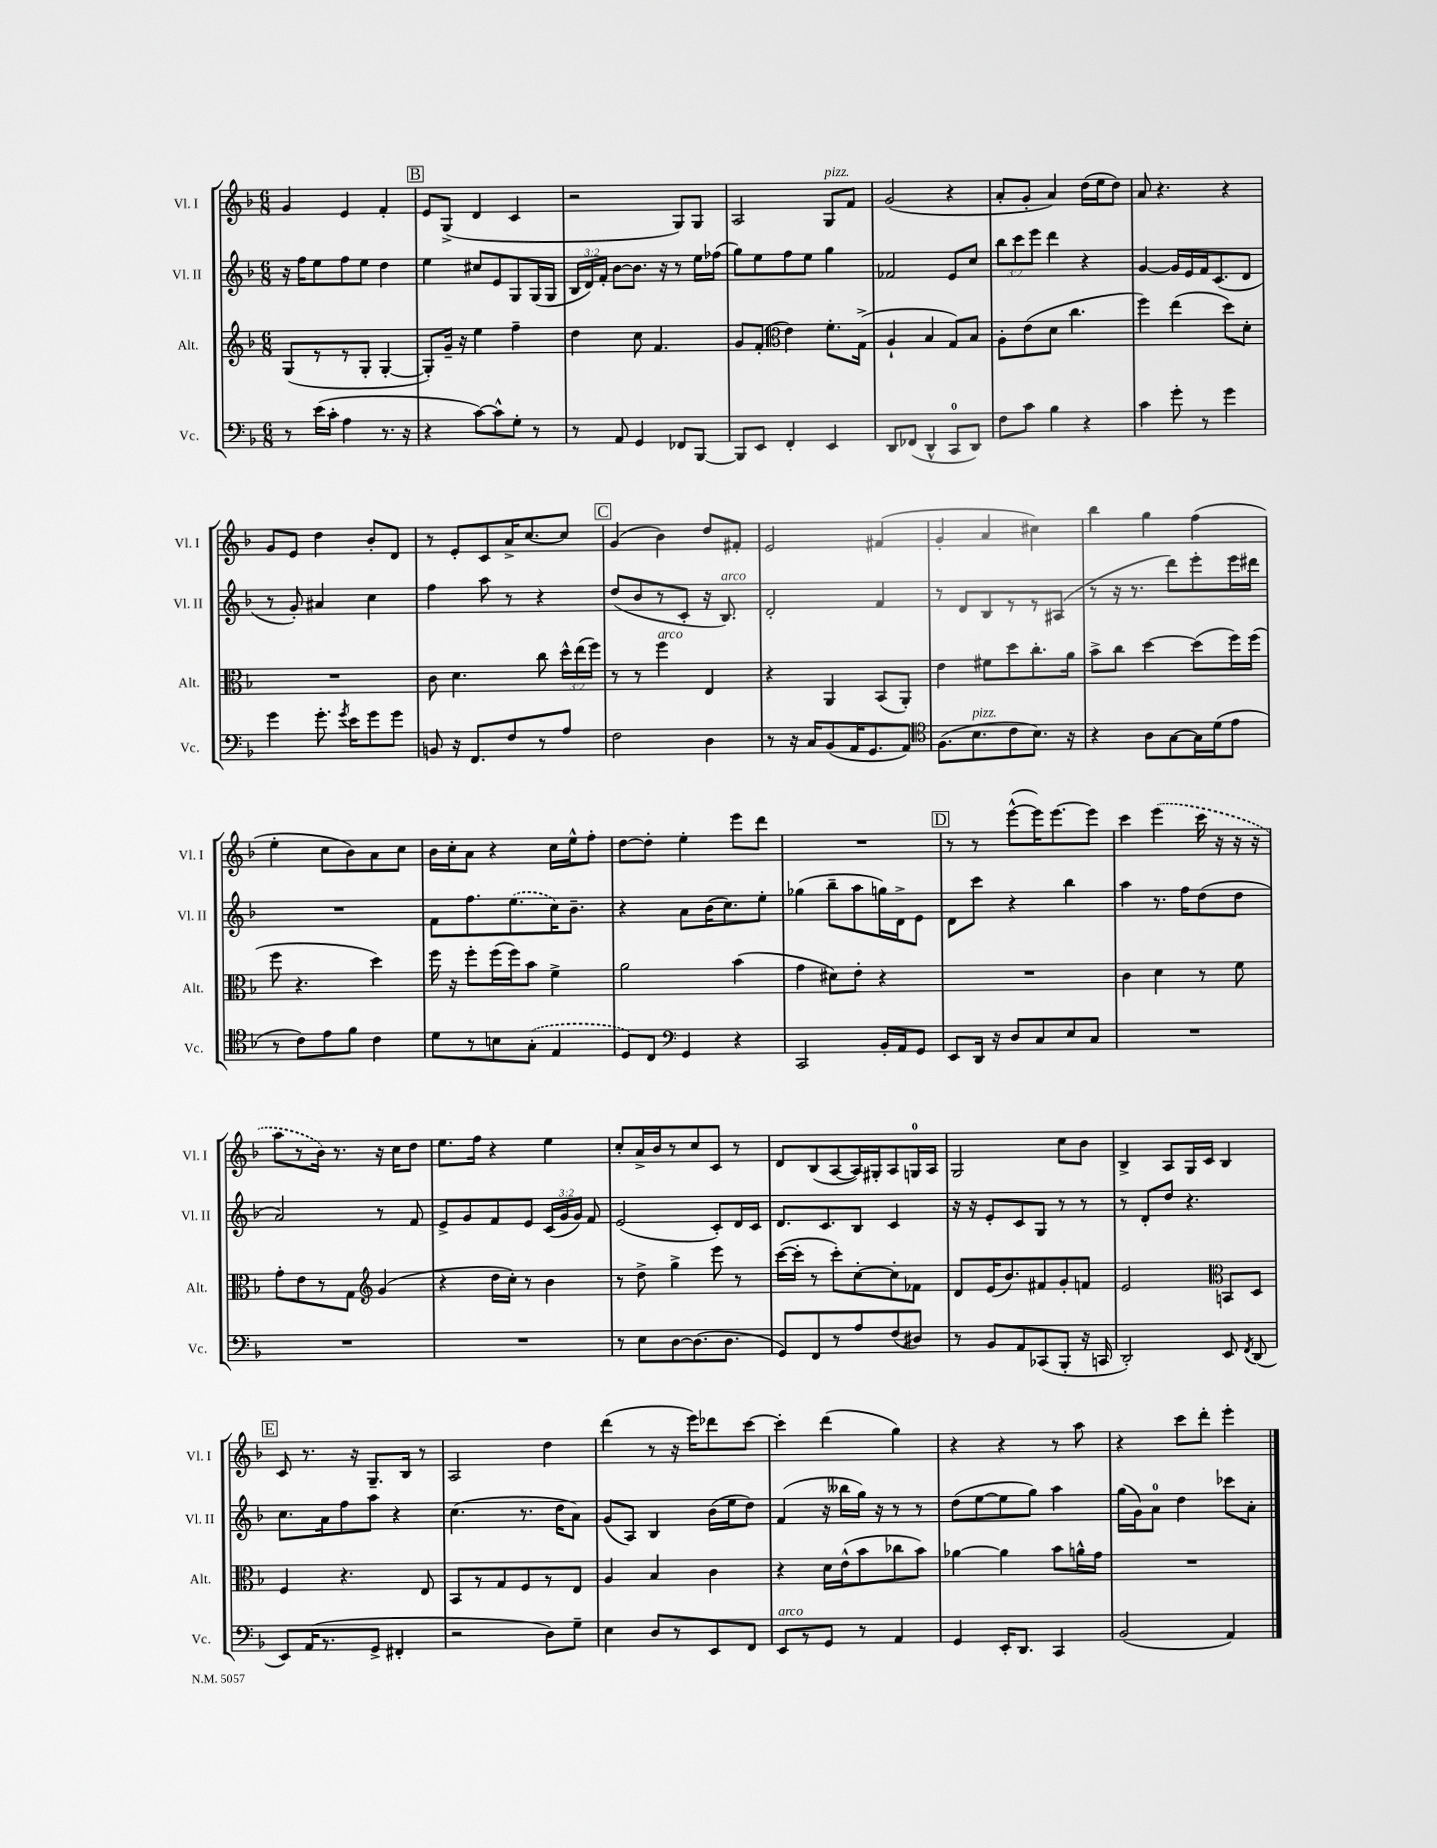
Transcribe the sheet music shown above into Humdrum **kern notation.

**kern	**kern	**kern	**kern
*staff4	*staff3	*staff2	*staff1
*clefF4	*clefG2	*clefG2	*clefG2
*k[b-]	*k[b-]	*k[b-]	*k[b-]
*M6/8	*M6/8	*M6/8	*M6/8
8r	(8G	16r	4g
.	.	16ff	.
(16e	8r	8ee	.
16c'	.	.	.
4A	8r	8ff	4e
.	8G'	8ee	.
8.r	[4G'	4dd	4f'
16r	.	.	.
=	=	=	=
4r	8G'])	4ee	8e
.	16g~	.	(8G^
.	16r	.	.
[8c)	4ee	8cc#	4d
8c^^]	.	8e	.
8G'	4ff~	8G	4c
8r	.	(16G	.
.	.	16G	.
=	=	=	=
8r	4dd	24B-	2r
.	.	24d)	.
.	.	24f'	.
8AA	.	[8b-	.
4GG	8cc	8.b-]	.
.	4.f	.	.
.	.	16r	.
8FF-	.	8r	8G)
[8BBB-	.	16ee	8G
.	.	(16ff-	.
=	=	=	=
8BBB-]	8g	8gg)	2A
8EE	(8f'	8ee	.
*	*clefC3	*	*
4FF'	4e)	8ff	.
.	.	8ee	.
4EE	8.f'	4gg	8G
.	.	.	8f
.	(16G^	.	.
=	=	=	=
8DD	4A`	2f-	(2g
(8FF-	.	.	.
4DD^^	4B-	.	.
8CC	8G)	8e	4r
8DD)	8B-	8cc	.
=	=	=	=
8F	8A'	12bb-	8a'
.	.	12ccc	.
8c	(8e	.	8g'
.	.	12eee	.
4B-	8d	4ddd	4a)
.	4.cc	.	.
4r	.	4r	(16dd
.	.	.	16ee
.	.	.	8dd)
=	=	=	=
4c	4ff)	[4g	8a
.	.	.	4.r
8g'	(4ee	16g]	.
.	.	16e	.
8r	.	16f	.
.	.	(8.c	.
4g	8dd)	.	4r
.	8d'	8d	.
=	=	=	=
4g	2.r	8r	8g
.	.	8g')	8e
8.g'	.	4a#	4dd
8qg	.	.	.
16e	.	.	.
8g	.	4cc	8b-'
8g	.	.	8d
=	=	=	=
8BB	8c	4ff	8r
16r	4.d	.	8e'
8.FF	.	.	.
.	.	8aa	8c
8F	.	8r	16a^
.	.	.	[8.cc
8r	8cc	4r	.
8A	24dd^^	.	8cc]
.	(24ee	.	.
.	24ff)	.	.
=	=	=	=
2F	8r	(8dd	(4g
.	8r	8b-	.
.	4ff	8r	4b-)
.	.	8c'	.
4D	4E	16r	8dd
.	.	8.B-)	.
.	.	.	8f#'
=	=	=	=
8r	4r	2d'	2e
16r	.	.	.
16C	.	.	.
(8BB-	4AA	.	.
16AA	.	.	.
8.GG	.	.	.
.	(8BB-	4f	(4f#
8AA)	8AA')	.	.
=	=	=	=
*clefC4	*	*	*
(8.F	4e	8r	4g'
.	.	8d	.
8.B-	.	.	.
.	8f#	8B-	4a
8c	8dd	8r	.
8.B-)	8.cc'	8r	4cc#)
.	.	(8A#	.
16r	16a	.	.
=	=	=	=
4r	8b-^	8r	4bb-
.	8cc	16r	.
.	.	8.r	.
8A	[4dd	.	4gg
[8G	.	8ddd)	.
16G]	(8dd]	8eee'	(4ff
(16d	.	.	.
8e	16ff)	16eee	.
.	(16ff	16ddd#	.
=	=	=	=
8r	8ff	2.r	4ee'
8c)	4.r	.	.
8e	.	.	8cc
8f	.	.	8b-)
4c	4dd)	.	8a
.	.	.	8cc
=	=	=	=
8d	16ff	8f	16b-
.	16r	.	16cc'
8r	8ff'	8.ff	8a
8B	(16ff	.	4r
.	16ff)	(8.ee	.
(8G'	8b-	.	.
4E	4f^	16cc)	16cc
.	.	8.b-~	16ee^^
.	.	.	8ff'
=	=	=	=
8D)	2a	4r	[8dd
8C	.	.	8dd']
*clefF4	*	*	*
4GG	.	8a	4ee'
.	.	(16b-	.
.	.	8.cc)	.
4r	(4b-	.	8eee
.	.	8ee'	8ddd
=	=	=	=
2CC	4g	(4gg-	2.r
.	8d#)	8bb-~	.
.	8e'	8aa	.
16BB-'	4r	16gg)	.
16AA	.	16d^	.
8GG	.	8e	.
=	=	=	=
8EE	2.r	8d	8r
16DD	.	8ccc	8r
16r	.	.	.
8D	.	4r	([8eee^^
8C	.	.	16eee])
.	.	.	[8.eee
8E	.	4bb-	.
8C	.	.	8eee]
=	=	=	=
2.r	4c	4aa	4ccc
.	4d	8.r	(4eee
.	.	16ff	.
.	8r	(8dd	16ccc
.	.	.	16r
.	8f	8dd	16r
.	.	.	16r
=	=	=	=
2.r	8g'	2a)	8aa
.	8e	.	8r
.	8r	.	16b-)
.	.	.	8.r
.	8G	.	.
*	*clefG2	*	*
.	(4g	8r	16r
.	.	.	16cc
.	.	8f	8dd
=	=	=	=
2.r	4r	8e^	8.ee
.	.	8g	.
.	.	.	16ff
.	16dd	8f	4r
.	16cc')	.	.
.	8r	8e	.
.	4b-	(24c	4ee
.	.	24g	.
.	.	24g)	.
.	.	8f	.
=	=	=	=
8r	8r	(2e	8cc'
8E	8dd^	.	16a^
.	.	.	16b-
[8D	4gg^	.	8r
(8.D]	.	.	8cc
.	8eee	8c')	8c
8.D	.	.	.
.	8r	16d	8r
.	.	16c	.
=	=	=	=
8GG)	([16ccc	8.d	8d
.	16ccc']	.	.
8FF	8r	.	(8B-
.	.	8.c	.
8r	8ccc')	.	[8A
8A	[8cc'	8B-	16A])
.	.	.	16G#'
(8F	8cc']	4c	8A
8D#)	8f-	.	16G
.	.	.	16A
=	=	=	=
8r	8d	16r	2G
.	.	16r	.
8BB-	(16e	8e'	.
.	8.b-)	.	.
8AA	.	8c	.
(8CC-	8f#	8G	.
8BBB-'	8g'	8r	8cc
16r	8f	8r	8b-
16CC	.	.	.
=	=	=	=
2DD')	2e	8r	4B-^
.	.	8d'	.
.	.	8dd	8A
.	.	4.r	16G
.	.	.	16c
*	*clefC3	*	*
8EE	8BB	.	4B-
8qFF	.	.	.
(8DD	8D	.	.
=	=	=	=
8EE)	4F	8.cc	8c
(16AA	.	.	8.r
8.r	.	16a	.
.	4.r	8ff	.
.	.	.	16r
8GG^	.	8aa	8.G~
4FF#'	.	4r	.
.	.	.	16B-
.	8E	.	8r
=	=	=	=
2r	8BB-	(4.cc	2A
.	8r	.	.
.	8G	.	.
.	8F	8.r	.
8D)	8r	.	4dd
.	.	16dd	.
8G~	8E	8a)	.
=	=	=	=
4E	4A	(8g	(4ddd
.	.	8A)	.
8D	4B-	4B-	8r
8r	.	.	16r
.	.	.	16eee)
8EE	4c	(16b-	8ddd-
.	.	16ee	.
8FF	.	8dd)	[8ccc
=	=	=	=
8EE	4r	(4f	4ccc']
8r	.	.	.
8GG	16d	16r	(4ddd
.	(16e^^	16bb--	.
8r	8b-	16gg)	.
.	.	16r	.
4AA	8cc-	8r	4gg)
.	8b-)	8r	.
=	=	=	=
4GG	[4a-	(8dd	4r
.	.	[8ee	.
16EE'	4a-]	8ee]	4r
8.DD	.	.	.
.	.	8gg)	.
4CC	8b-	4aa	8r
.	16a^^	.	8aa
.	16g	.	.
=	=	=	=
(2BB-	2.r	(16gg	4r
.	.	16g)	.
.	.	8a	.
.	.	4dd	8ccc
.	.	.	8ddd'
4AA)	.	8ccc-	4eee'
.	.	8a'	.
==	==	==	==
*-	*-	*-	*-
